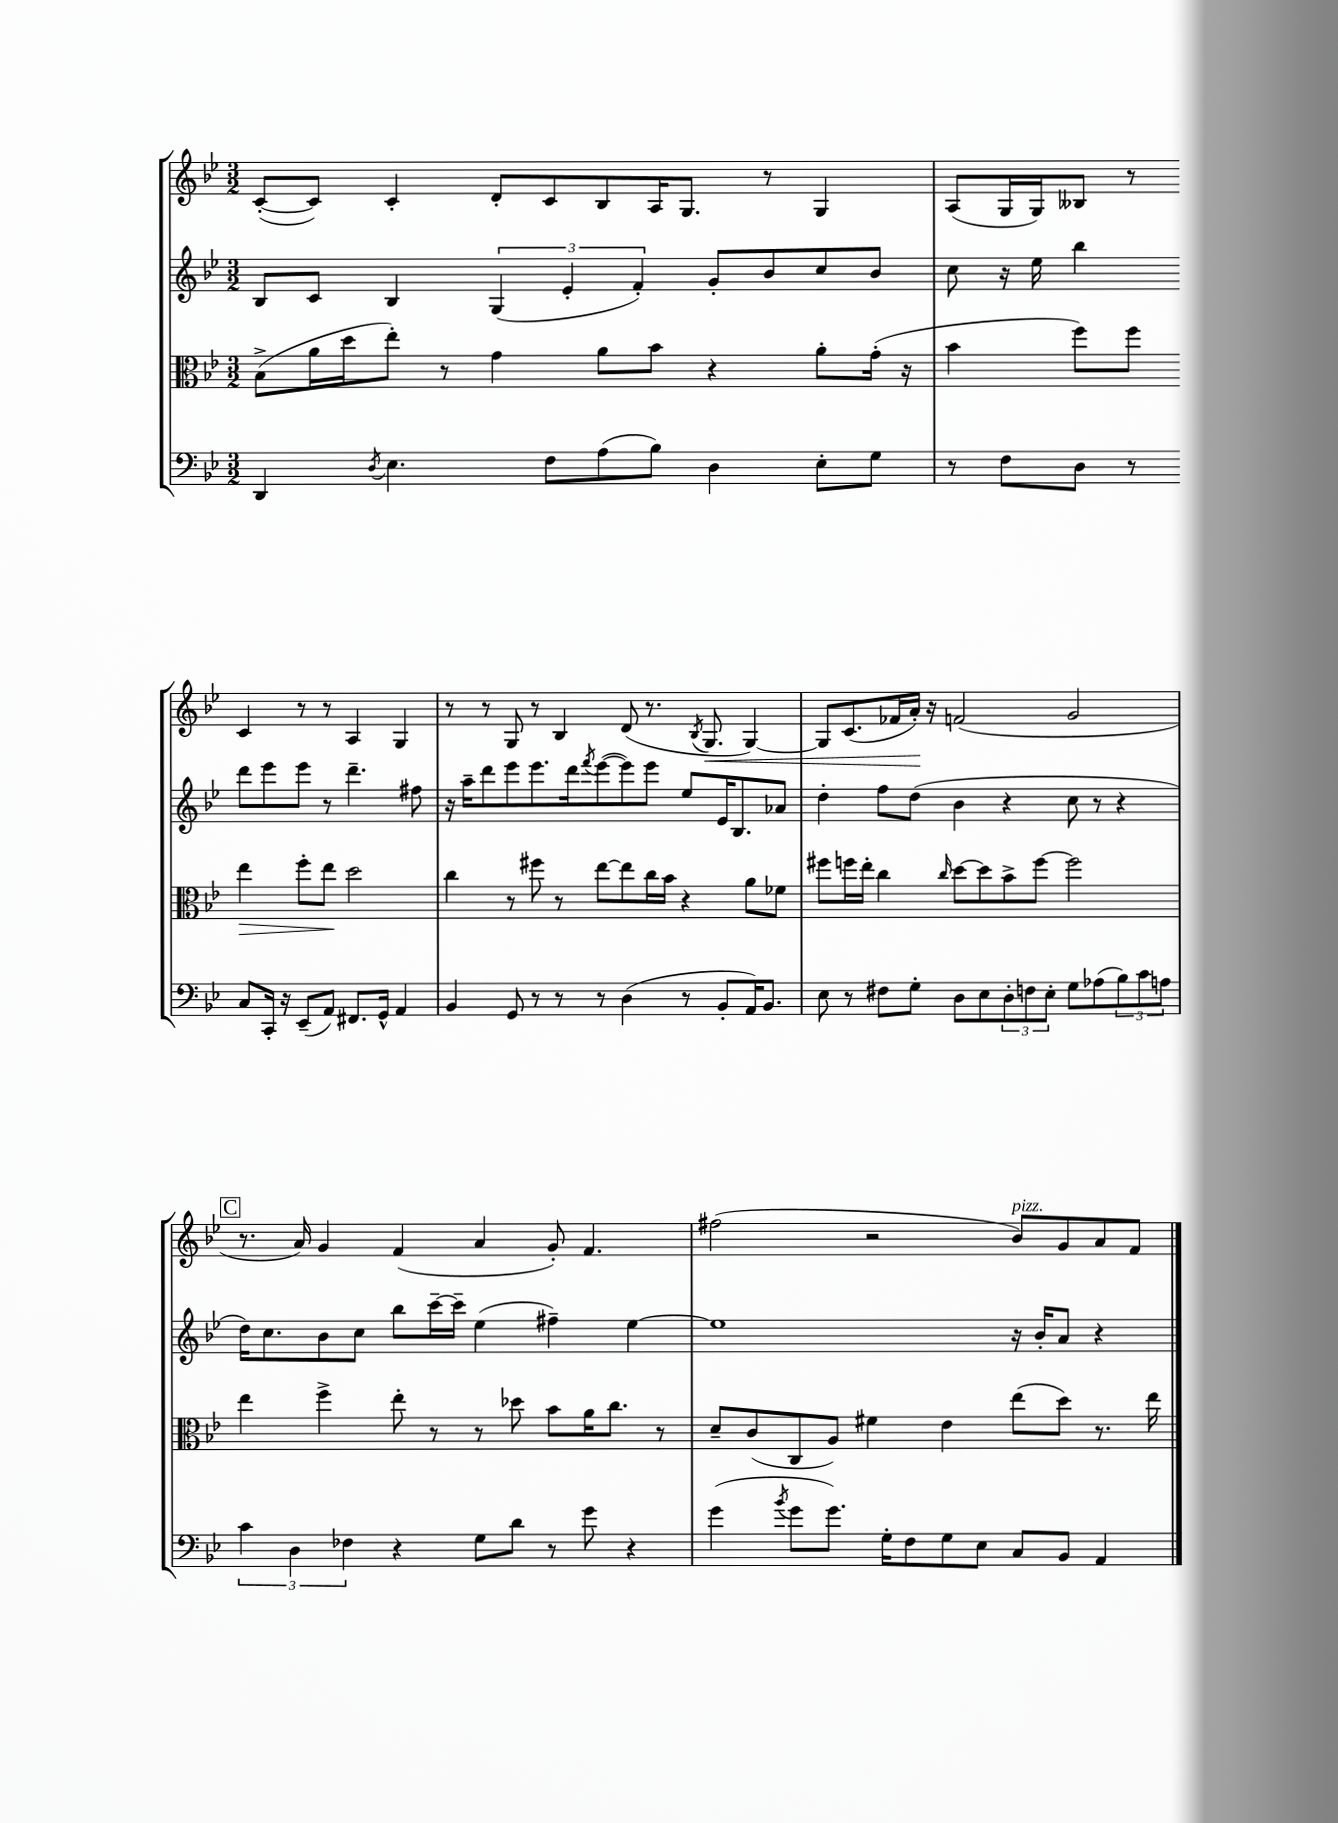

**kern	**kern	**kern	**kern
*staff4	*staff3	*staff2	*staff1
*clefF4	*clefC3	*clefG2	*clefG2
*k[b-e-]	*k[b-e-]	*k[b-e-]	*k[b-e-]
*M3/2	*M3/2	*M3/2	*M3/2
4DD	(8B-^	8B-	([8c'
.	16a	8c	8c])
.	16dd	.	.
8qD	.	.	.
4.E-	8ee-')	4B-	4c'
.	8r	.	.
.	4g	(6G	8d'
8F	.	.	8c
.	.	6e-'	.
(8A	8a	.	8B-
.	.	6f')	.
8B-)	8b-	.	16A
.	.	.	8.G
4D	4r	8g'	.
.	.	8b-	8r
8E-'	8a'	8cc	4G
8G	(16g'	8b-	.
.	16r	.	.
=	=	=	=
8r	4b-	8cc	(8A
8F	.	16r	16G
.	.	16ee-	16G)
8D	8ff)	4bb-	8B--
8r	8ff	.	8r
8C	4ee-	8ddd	4c
16CC'	.	8eee-	.
16r	.	.	.
(8EE-~	8ff'	8eee-	8r
8AA)	8ee-	8r	8r
8.FF#	2dd	4.ddd~	4A
16GG^^	.	.	.
4AA	.	.	4G
.	.	8ff#	.
=	=	=	=
4BB-	4cc	16r	8r
.	.	16aa~	.
.	.	8ddd	8r
8GG	8r	8eee-	8G
8r	8ff#	8.eee-	8r
8r	8r	.	4B-
.	.	16ddd	.
.	.	8qfff	.
8r	[8ee-	([8eee-	.
(4D	8ee-]	8eee-])	(8d
.	16cc	8eee-	8.r
.	16b-	.	.
8r	4r	8ee-	.
.	.	.	8qB-
.	.	.	8.G
8BB-'	.	16e-	.
.	.	8.B-	.
16AA)	8a	.	[4G)
8.BB-	.	.	.
.	8f-	8a-	.
=	=	=	=
8E-	8ff#	4dd'	8G]
8r	16ff	.	(8.c
.	16ee-'	.	.
8F#	4cc	8ff	.
.	.	.	16f-
8G'	.	(8dd	16a')
.	.	.	16r
.	16qqcc	.	.
8D	[8dd	4b-	(2f
8E-	8dd]	.	.
12D'	8b-^	4r	.
12F	.	.	.
.	[8ff	.	.
12E-'	.	.	.
8G	2ff]	8cc	2g
(8A-	.	8r	.
12B-)	.	4r	.
12c	.	.	.
12A	.	.	.
=	=	=	=
6c	4ee-	16dd)	8.r
.	.	8.cc	.
6D	.	.	.
.	.	.	16a)
.	4ff^	8b-	4g
6F-	.	.	.
.	.	8cc	.
4r	8ee-'	8bb-	(4f
.	8r	[16ccc~	.
.	.	16ccc~]	.
8G	8r	(4ee-	4a
8d	8dd-	.	.
8r	8b-	4ff#~)	8g')
8g	16a	.	4.f
.	8.cc	.	.
4r	.	[4ee-	.
.	8r	.	.
=	=	=	=
(4g	8d~	1ee-]	(2ff#
.	(8c	.	.
8qb-	.	.	.
8g	8C	.	.
8.g)	8A)	.	.
.	4f#	.	2r
16G'	.	.	.
8F	.	.	.
8G	4e-	.	.
8E-	.	.	.
8C	(8ee-	16r	8b-)
.	.	16b-'	.
8BB-	8dd)	8a	8g
4AA	8.r	4r	8a
.	.	.	8f
.	16ee-	.	.
==	==	==	==
*-	*-	*-	*-
